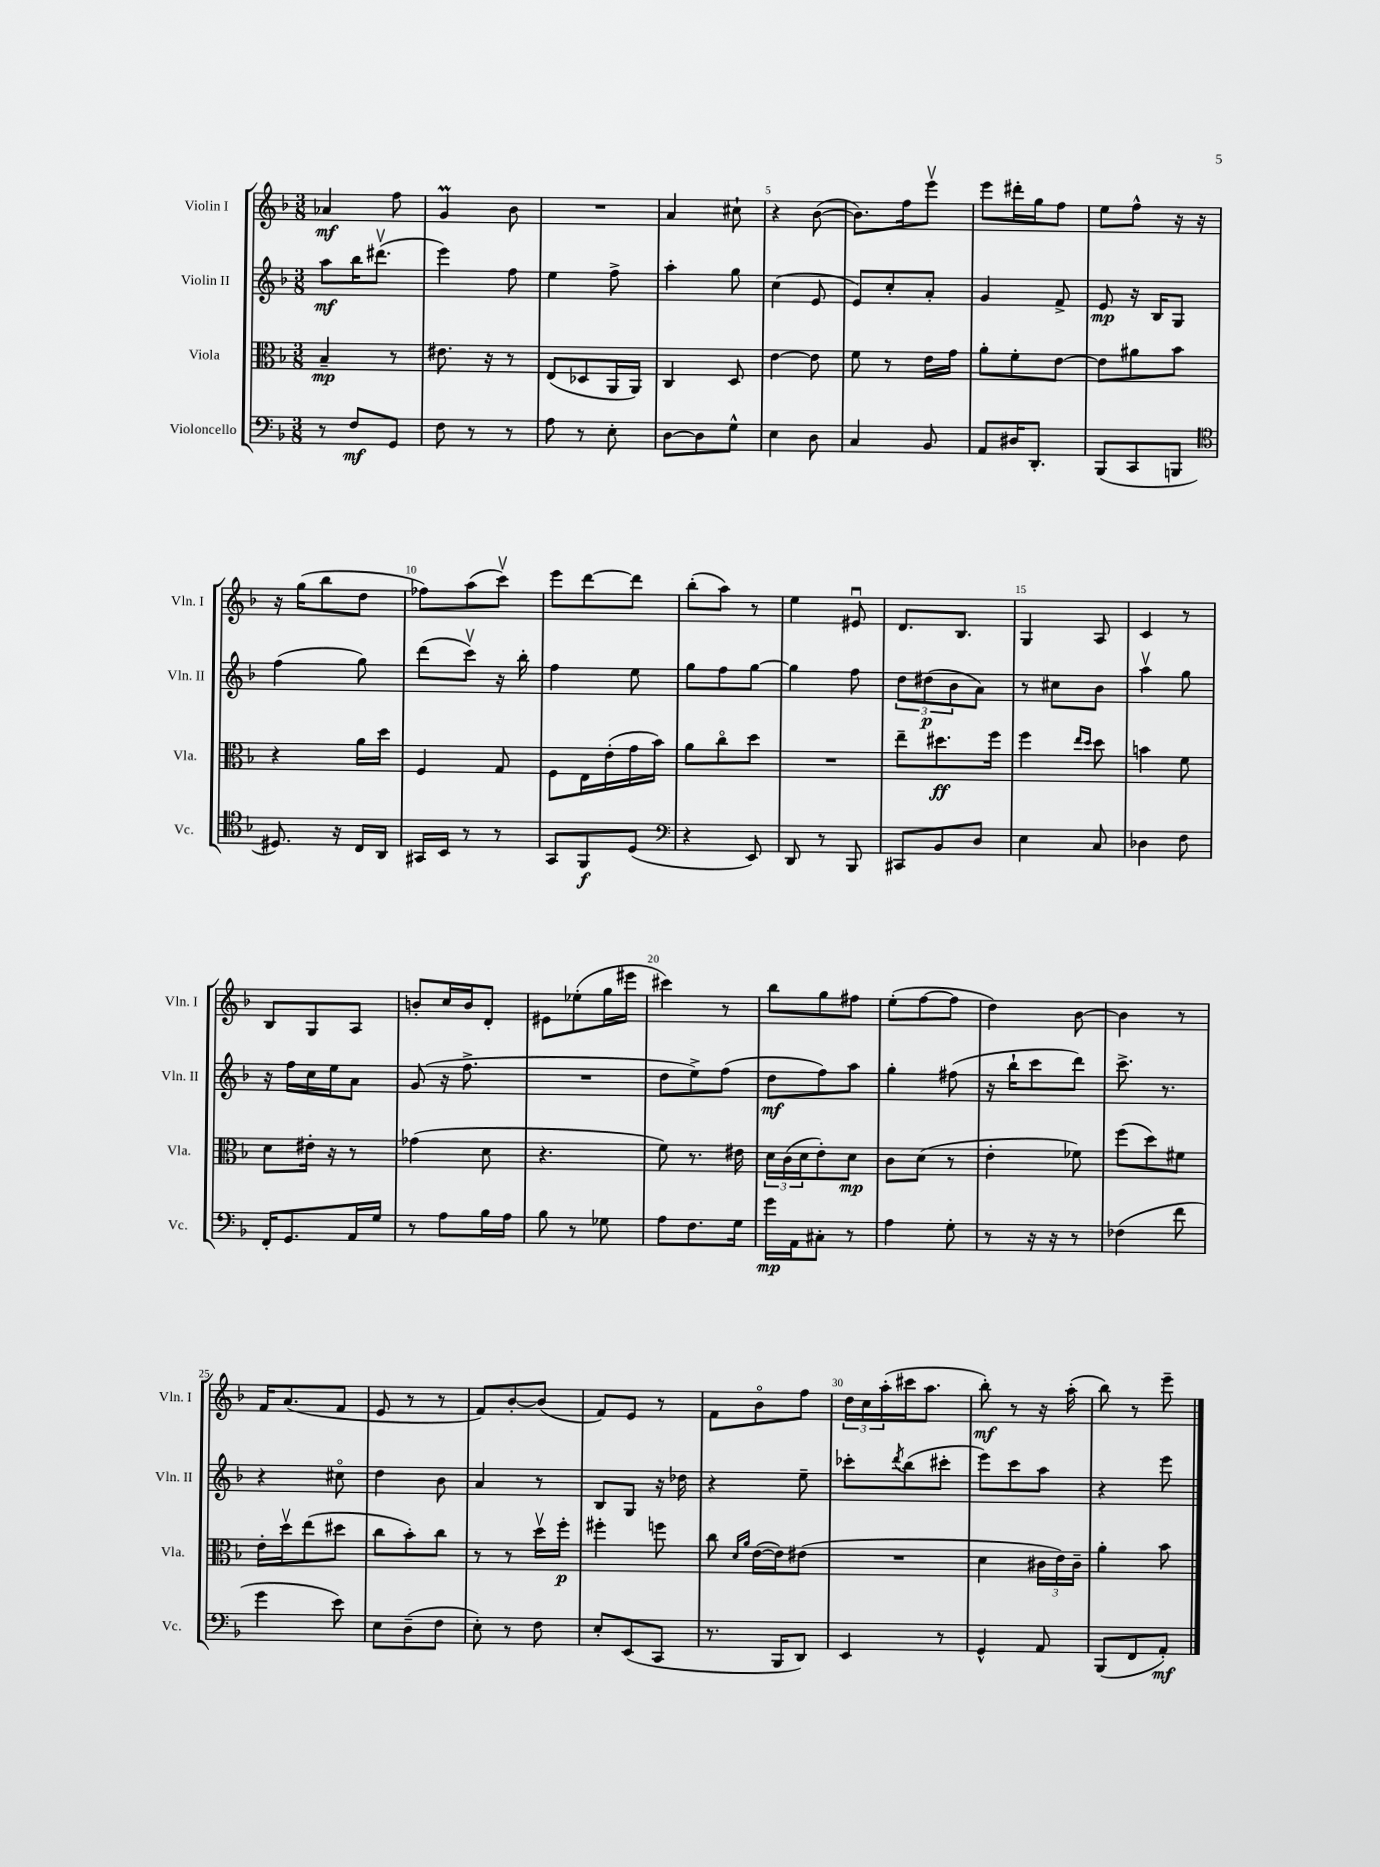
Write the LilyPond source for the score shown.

<<
\new StaffGroup <<
\new Staff = "s0" \with { instrumentName = "Violin I" shortInstrumentName = "Vln. I" } {
    \clef treble \key f \major \numericTimeSignature \time 3/8
    aes'4\mf f''8 |
    g'4\prall bes'8 |
    R4. |
    a'4 cis''8-! |
    r4 bes'8~( |
    bes'8.) f''16 e'''8\upbow |
    e'''8 dis'''16-. g''16 f''8 |
    e''8 f''8-^ r16 r16 |
    r16 g''16( bes''8 d''8 |
    fes''8) a''8( c'''8\upbow) |
    e'''8 d'''8~ d'''8 |
    bes''8-.( a''8) r8 |
    e''4 eis'8\downbow |
    d'8. bes8. |
    g4 a8 |
    c'4 r8 |
    bes8 g8 a8 |
    b'8-. c''16 b'16 d'8-. |
    eis'8 ees''8-.( g''16 eis'''16 |
    cis'''4) r8 |
    bes''8 g''8 fis''8 |
    e''8-.( f''8~ f''8 |
    d''4) bes'8~ |
    bes'4 r8 |
    f'16 a'8.( f'8 |
    e'8 r8 r8 |
    f'8) bes'8~-. bes'8( |
    f'8) e'8 r8 |
    f'8 bes'8\flageolet f''8 |
    \tuplet 3/2 { d''16 c''16 a''16-.( } cis'''16 a''8. |
    bes''8-.\mf) r8 r16 a''16-.( |
    bes''8) r8 e'''8-- \bar "|." |
}
\new Staff = "s1" \with { instrumentName = "Violin II" shortInstrumentName = "Vln. II" } {
    \clef treble \key f \major \numericTimeSignature \time 3/8
    a''8\mf bes''16 dis'''8.\upbow( |
    e'''4) f''8 |
    e''4 f''8-> |
    a''4-. g''8 |
    c''4( e'8 |
    e'8) c''8-. a'8-. |
    g'4 f'8-> |
    e'8\mp r16 bes16 g8 |
    f''4( g''8) |
    d'''8( c'''8\upbow) r16 bes''16-. |
    f''4 e''8 |
    g''8 f''8 g''8~ |
    g''4 f''8 |
    \tuplet 3/2 { d''8 dis''8\p( bes'8 } a'8) |
    r8 cis''8 bes'8 |
    a''4\upbow g''8 |
    r16 f''16 c''16 e''16 a'8 |
    g'8( r16 f''8.-> |
    R4. |
    d''8 e''8->) f''8( |
    d''8\mf f''8) a''8 |
    g''4-. fis''8( |
    r16 bes''16-! c'''8 d'''8) |
    c'''8.-> r8. |
    r4 cis''8\flageolet |
    d''4 bes'8 |
    a'4 r8 |
    bes8 g8 r16 des''16 |
    r4 e''8-- |
    ces'''8-. \acciaccatura { d'''8 } bes''8( cis'''8-. |
    e'''8) c'''8 a''8 |
    r4 e'''8 \bar "|." |
}
\new Staff = "s2" \with { instrumentName = "Viola" shortInstrumentName = "Vla." } {
    \clef alto \key f \major \numericTimeSignature \time 3/8
    bes4--\mp r8 |
    eis'8. r16 r8 |
    e8( des8 a,16 a,16) |
    c4 d8 |
    e'4~ e'8 |
    f'8 r8 e'16 g'16 |
    a'8-. f'8-. e'8~ |
    e'8 ais'8 bes'8 |
    r4 a'16 d''16 |
    f4 g8 |
    f8 e16 e'16-.( g'16 bes'16) |
    a'8 c''8\flageolet d''8 |
    R4. |
    e''8-- dis''8.\ff f''16 |
    f''4 \grace { e''16 d''16 } d''8 |
    b'4 f'8 |
    d'8 eis'16-. r16 r8 |
    ges'4( d'8 |
    r4. |
    f'8) r8. eis'16 |
    \tuplet 3/2 { d'16 c'16( d'16 } e'8-.) d'8\mp |
    c'8 d'8( r8 |
    e'4-. fes'8) |
    f''8( d''8) fis'8 |
    e'16-. d''16\upbow e''8( dis''8 |
    c''8 bes'8-.) c''8 |
    r8 r8 d''16\upbow f''16-.\p |
    fis''4-. f''8 |
    c''8 \grace { d'16 a'16 } e'16~( e'16) eis'8( |
    R4. |
    d'4 \tuplet 3/2 { cis'16 e'16) cis'16-- } |
    a'4-. bes'8 \bar "|." |
}
\new Staff = "s3" \with { instrumentName = "Violoncello" shortInstrumentName = "Vc." } {
    \clef bass \key f \major \numericTimeSignature \time 3/8
    r8 f8\mf g,8 |
    f8 r8 r8 |
    a8 r8 e8-. |
    d8~ d8 g8-^ |
    e4 d8 |
    c4 bes,8 |
    a,8 dis16 d,8.-. |
    bes,,8( c,8 b,,8 |
    \clef tenor dis8.) r16 c16 a,16 |
    gis,16 bes,16 r8 r8 |
    g,8 f,8\f d8( |
    \clef bass r4 e,8) |
    d,8 r8 bes,,8 |
    cis,8 bes,8 d8 |
    e4 c8 |
    des4 f8 |
    f,16-. g,8. a,16 g16 |
    r8 a8 bes16 a16 |
    bes8 r8 ges8 |
    a8 f8. g16 |
    g'16\mp a,16 cis8-. r8 |
    a4 g8-. |
    r8 r16 r16 r8 |
    fes4( f'8 |
    g'4 e'8) |
    e8 d8--( f8 |
    e8-.) r8 f8 |
    e8-. e,8( c,8 |
    r8. bes,,16 d,8) |
    e,4 r8 |
    g,4-^ a,8 |
    bes,,8( f,8 a,8-.\mf) \bar "|." |
}
>>
>>
\layout { \context { \Score \override BarNumber.break-visibility = ##(#f #t #t) barNumberVisibility = #(every-nth-bar-number-visible 5) } }
